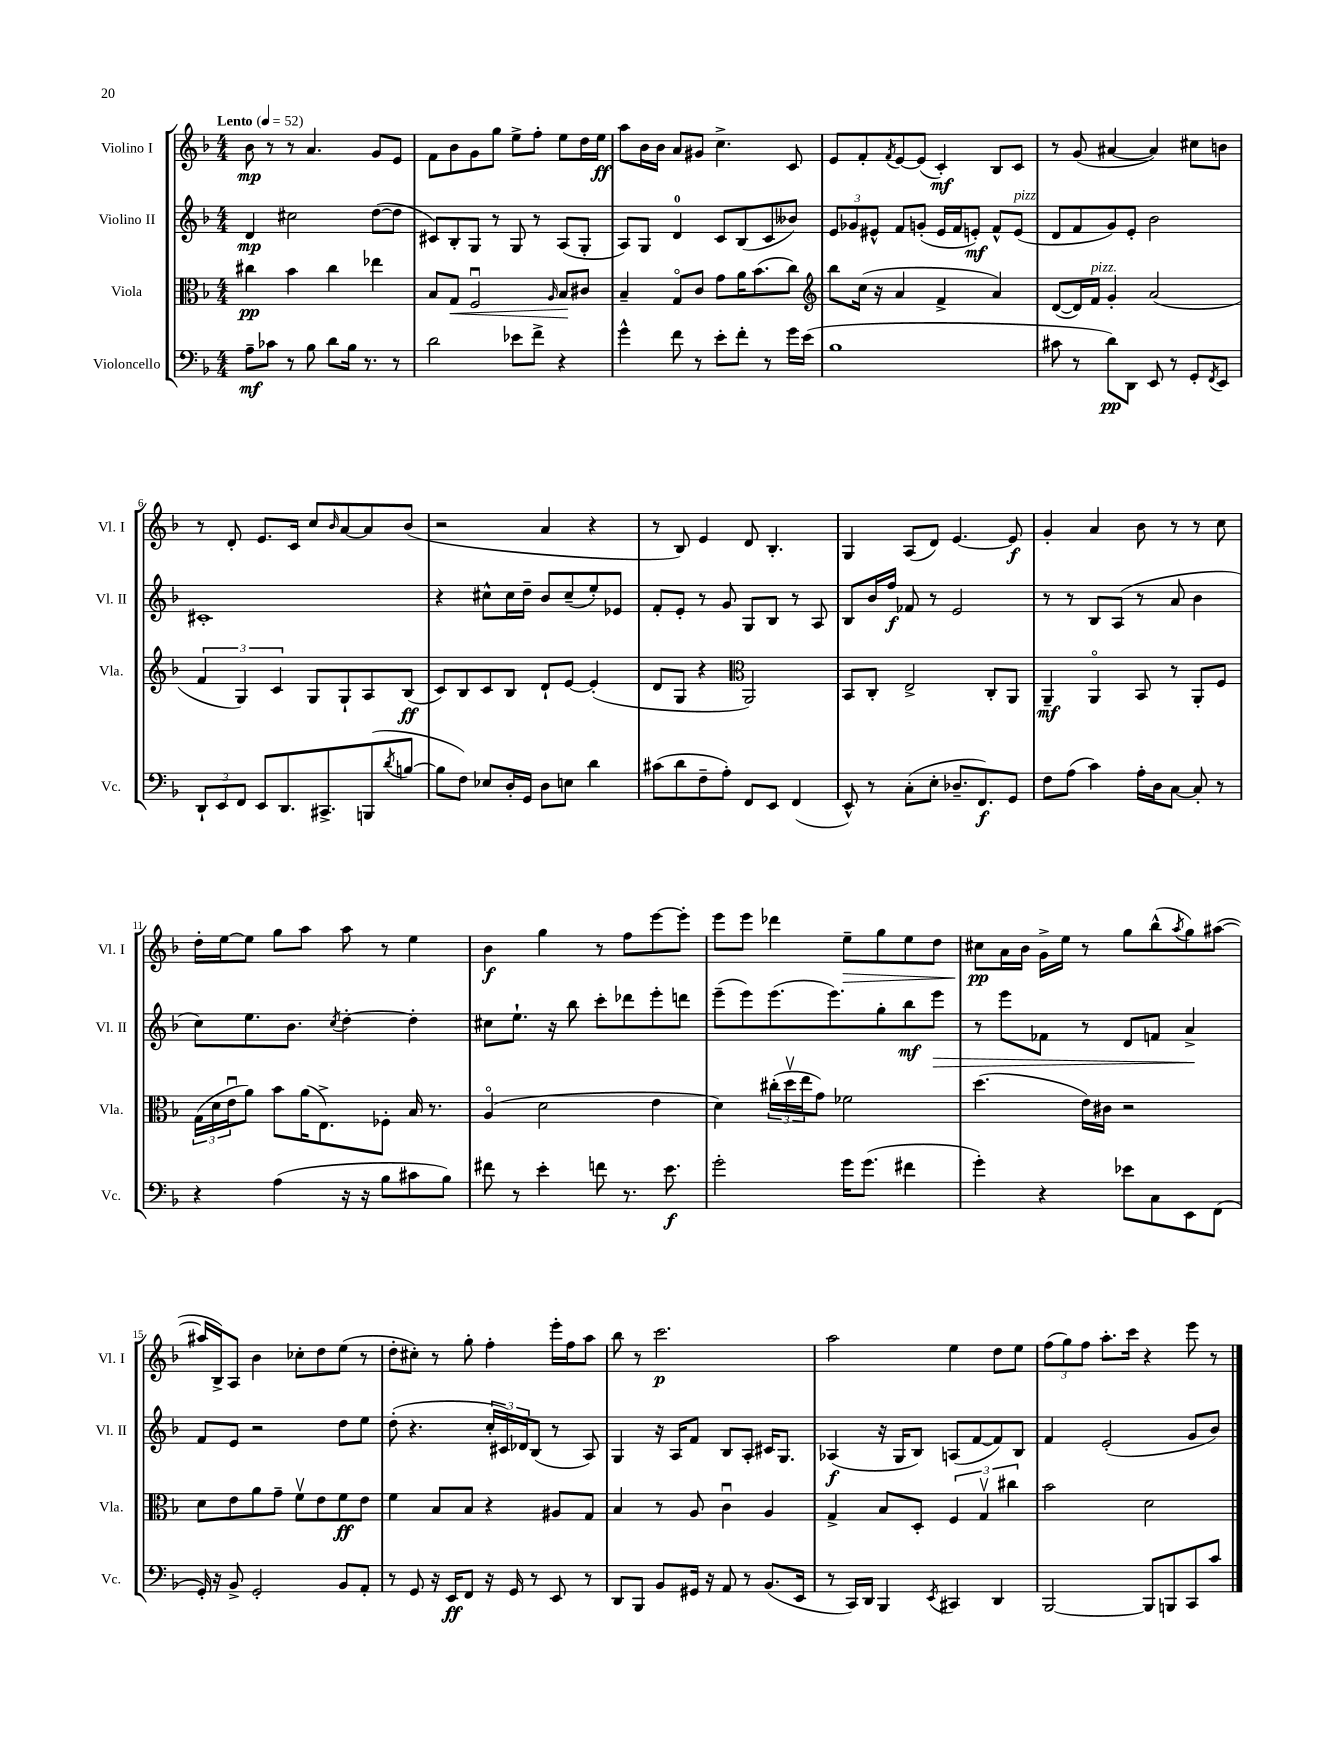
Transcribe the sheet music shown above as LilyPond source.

<<
\new StaffGroup <<
\new Staff = "s0" \with { instrumentName = "Violino I" shortInstrumentName = "Vl. I" } {
    \clef treble \key f \major \numericTimeSignature \time 4/4 \tempo "Lento" 4 = 52
    bes'8\mp r8 r8 a'4. g'8 e'8 |
    f'8 bes'8 g'8 g''8 e''8-> f''8-. e''8 d''16 e''16\ff |
    a''8 bes'16 bes'16 a'8 gis'8 c''4.-> c'8 |
    e'8 f'8-. \acciaccatura { f'8 } e'8~ e'8( c'4-.\mf) bes8 c'8 |
    r8 g'8( ais'4~ ais'4) cis''8 b'8 |
    r8 d'8-. e'8. c'16 c''8 \grace { bes'16 } a'8~ a'8 bes'8( |
    r2 a'4 r4 |
    r8 bes8) e'4 d'8 bes4.-. |
    g4 a8( d'8) e'4.~ e'8\f |
    g'4-. a'4 bes'8 r8 r8 c''8 |
    d''16-. e''16~ e''8 g''8 a''8 a''8 r8 e''4 |
    bes'4\f g''4 r8 f''8 e'''8~ e'''8-. |
    e'''8 e'''8 des'''4 e''8--\> g''8 e''8 d''8 |
    cis''8\pp\! a'16 bes'16 g'16-> e''16 r8 g''8 bes''8-^( \acciaccatura { a''8 } g''8) ais''8~( |
    ais''16 bes16->) a8 bes'4 ces''8-. d''8 e''8( r8 |
    d''8-. cis''8-.) r8 g''8-. f''4-. e'''16-. f''16 a''8 |
    bes''8 r8 c'''2.\p |
    a''2 e''4 d''8 e''8 |
    \tuplet 3/2 { f''8( g''8) f''8 } a''8.-. c'''16 r4 e'''8 r8 \bar "|." |
}
\new Staff = "s1" \with { instrumentName = "Violino II" shortInstrumentName = "Vl. II" } {
    \clef treble \key f \major \numericTimeSignature \time 4/4
    d'4\mp cis''2 d''8~( d''8 |
    cis'8) bes8-. g8 r8 g8 r8 a8( g8-. |
    a8) g8 d'4-0 c'8 bes8( c'8 beses'8) |
    \tuplet 3/2 { e'8 ges'8 eis'8-^ } f'8 g'8-.( eis'16 f'16 e'8-.\mf) f'8-^ e'8^\markup { \italic "pizz." }( |
    d'8 f'8 g'8) e'8-. bes'2 |
    cis'1-. |
    r4 cis''8-^ cis''16 d''16-- bes'8 cis''8--( e''8-.) ees'8 |
    f'8-. e'8-. r8 g'8 g8 bes8 r8 a8 |
    bes8 bes'16 f''16\f fes'8 r8 e'2 |
    r8 r8 bes8 a8( r8 a'8 bes'4 |
    c''8) e''8. bes'8. \acciaccatura { c''8 } d''4~-. d''4-. |
    cis''8 e''8.-! r16 bes''8 c'''8-. des'''8 e'''8-. d'''8 |
    e'''8--( e'''8) e'''8.( e'''8.) g''8-. bes''8\mf e'''8\> |
    r8 e'''8 fes'8 r8 d'8 f'8 a'4->\! |
    f'8 e'8 r2 d''8 e''8 |
    d''8-.( r4. \tuplet 3/2 { c''16-. cis'16) des'16 } bes8( r8 a8) |
    g4 r16 a16 f'8 bes8 a8-. cis'16 g8. |
    aes4\f( r16 g16 bes8) a8( f'8~ f'8) bes8 |
    f'4 e'2-.( g'8 bes'8) \bar "|." |
}
\new Staff = "s2" \with { instrumentName = "Viola" shortInstrumentName = "Vla." } {
    \clef alto \key f \major \numericTimeSignature \time 4/4
    cis''4\pp bes'4 cis''4 ees''4 |
    bes8 g8\< f2\downbow \grace { a16 } bes8\! cis'8 |
    bes4-- g8\flageolet c'8 g'8 a'16 bes'8.( c''8) |
    \clef treble bes''8 c''16( r16 a'4 f'4-> a'4) |
    d'8~( d'16) f'16^\markup { \italic "pizz." } g'4-. a'2( |
    \tuplet 3/2 { f'4 g4) c'4 } g8 g8-! a8 bes8\ff( |
    c'8) bes8 c'8 bes8 d'8-! e'8~ e'4-.( |
    d'8 g8 r4 \clef alto a,2) |
    bes,8 c8-. e2-> c8-. a,8 |
    a,4--\mf a,4\flageolet bes,8 r8 a,8-. f8 |
    \tuplet 3/2 { g16( d'16 e'16\downbow } a'8) bes'8 a'16( e8.->) fes8-. bes16 r8. |
    a4\flageolet( d'2 e'4 |
    d'4) \tuplet 3/2 { cis''16-.( d''16\upbow e''16 } g'8) fes'2 |
    d''4.( e'16) cis'16 r2 |
    d'8 e'8 a'8 g'8-- f'8\upbow e'8 f'8\ff e'8 |
    f'4 bes8 bes8 r4 ais8 g8 |
    bes4 r8 a8 c'4\downbow a4 |
    g4-> bes8 d8-. \tuplet 3/2 { f4 g4\upbow cis''4 } |
    bes'2 d'2 \bar "|." |
}
\new Staff = "s3" \with { instrumentName = "Violoncello" shortInstrumentName = "Vc." } {
    \clef bass \key f \major \numericTimeSignature \time 4/4
    a8--\mf ces'8 r8 bes8 d'8 bes16 r8. r8 |
    d'2 ees'8 f'8-> r4 |
    g'4-^ f'8 r8 e'8-. f'8-. r8 g'16 e'16( |
    bes1 |
    cis'8 r8 d'8\pp) d,8 e,8 r8 g,8-. \acciaccatura { f,8 } e,8 |
    \tuplet 3/2 { d,8-! e,8 f,8 } e,8 d,8. cis,8.-> b,,8( \acciaccatura { d'8 } b8~ |
    b8 f8) ees8 d16-. g,16 d8 e8 d'4 |
    cis'8( d'8 f8-- a8-.) f,8 e,8 f,4( |
    e,8-^) r8 c8-.( e8-. des8.-- f,8.\f) g,8 |
    f8 a8( c'4) a16-. d16 c8~ c8-. r8 |
    r4 a4( r16 r16 bes8 cis'8 bes8) |
    fis'8 r8 e'4-. f'8 r8. e'8.\f |
    g'2-. g'16 g'8.( fis'4 |
    g'4-.) r4 ees'8 c8 e,8 f,8( |
    g,16-.) r16 bes,8-> g,2-. bes,8 a,8-. |
    r8 g,8 r16 e,16\ff f,8 r16 g,16 r8 e,8 r8 |
    d,8 bes,,8 bes,8 gis,16 r16 a,8 r8 bes,8.( e,16 |
    r8 c,16) d,16 bes,,4 \acciaccatura { e,8 } cis,4 d,4 |
    bes,,2~ bes,,8 b,,8 c,8 c'8 \bar "|." |
}
>>
>>
